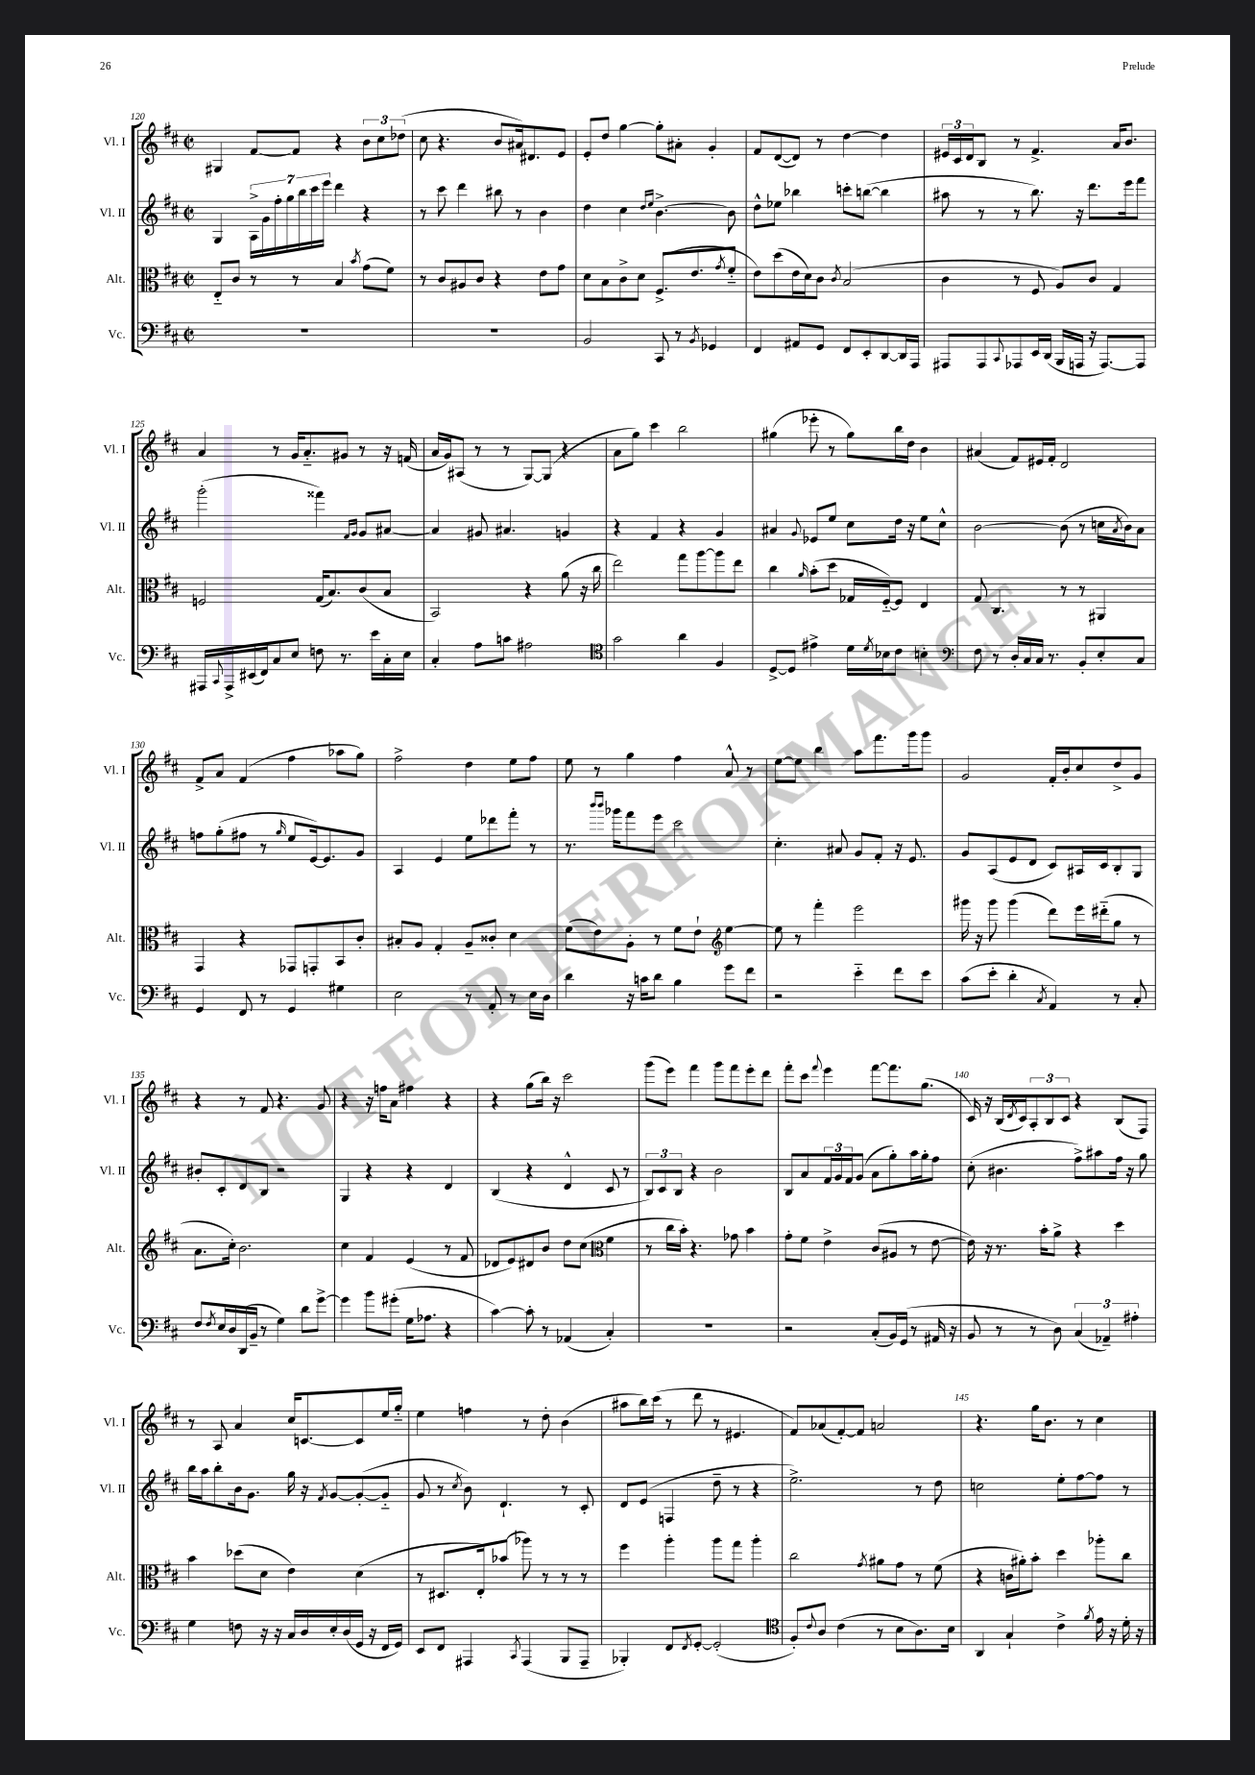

**kern	**kern	**kern	**kern
*part4	*part3	*part2	*part1
*staff4	*staff3	*staff2	*staff1
*I"Vc.	*I"Alt.	*I"Vl. II	*I"Vl. I
*I'Vc.	*I'Alt.	*I'Vl. II	*I'Vl. I
*clefF4	*clefC3	*clefG2	*clefG2
*k[f#c#]	*k[f#c#]	*k[f#c#]	*k[f#c#]
*M2/2	*M2/2	*M2/2	*M2/2
*met(c|)	*met(c|)	*met(c|)	*met(c|)
=120	=120	=120	=120
1r	8E/L	4G/	4G#X/
.	8c#/J	.	.
.	8r	28A^\LL	[8f#/L
.	.	28g\	.
.	.	28ff#'\	.
.	.	28gg\	.
.	8r	.	8f#/J]
.	.	28bb\	.
.	.	28ccc#\	.
.	.	28eee\JJ	.
.	4B/	4ddd\	4r
.	8qb/	.	.
.	(8g\L	4r	12b\L
.	.	.	12cc#\
.	8f#\J)	.	.
.	.	.	(12dd-X\J
=121	=121	=121	=121
1r	8r	8r	8cc#\
.	8c#/L	8ccc#\	4.r
.	8A#X/	4ddd\	.
.	8c#/J	.	.
.	4r	8bb#X\	8b/L
.	.	8r	16a#X/k)
.	.	.	8.d#X/
.	8e\L	4b\	.
.	8g\J	.	8e/J
=122	=122	=122	=122
2BB/	8d\L	4dd\	8e'/L
.	8B\	.	8dd/J
.	8c#^\	4cc#\	[4gg\
.	8d\J	.	.
.	.	16qqdd/LL	.
.	.	16qqee/JJ	.
8CC#/	(8.F#^/L	[4.b^\	8gg'\L]
8r	.	.	8a#X'\J
.	8.e/	.	.
8qBB/	.	.	.
4GG-X/	.	.	4g'/
.	8qg/	.	.
.	8f#/J	8b\]	.
=123	=123	=123	=123
4FF#/	8e\L)	8dd^^\L	8f#/L
.	(8dd\	8ee-X\J	([8d/
8AA#X/L	16e\L	4bb-X\	8d/J])
.	16d\J)	.	.
8GG/J	8c#\J	.	8r
.	8qc#/	.	.
8FF#/L	(2B/	8cccn'\L	[4dd\
8EE'/	.	([8bbn\J	.
[8DD/	.	4bb\]	4dd\]
16DD/L]	.	.	.
16AAA/JJ	.	.	.
=124	=124	=124	=124
8AAA#X/L	4c#\	8aa#X\	24e#X/LL
.	.	.	24c#/
.	.	.	24d/J
8AAA#/	.	8r	8B/J
8qqCC#/	.	.	.
8AAA-X/	8r	8r	8r
16EE/L	8F#/	8.bb\)	4.f#^/
(16DD/JJ	.	.	.
16BBB/LL	8A/L)	.	.
16AAAn/JJ	.	16r	.
16r	8c#/J	8.ddd\L	.
[8.AAA/L)	.	.	.
.	4G/	.	16a/KL
.	.	16eee\k	8.b/J
8AAA/J]	.	8fff#\J	.
!!LO:LB:g=z
=125	=125	=125	=125
16AAA#X/LL	2Fn/	(2ggg'\	4a/
8qqCC#/	.	.	.
16AAA#^/	.	.	.
(16EE#X/	.	.	.
16FF#/J)	.	.	.
8C#/	.	.	8r
8E/J	.	.	16g/KL
.	.	.	8.a/
8Fn\	(16G/KL	4fff##X\)	.
.	8.B/)	.	.
8.r	.	.	8g#X/J
.	.	16qqf#/LL	.
.	.	16qqg/JJ	.
.	(8c#/	8g/L	8r
16e\LL	.	.	.
16C#'\	8B/J	[8a#X/J	16r
16E\JJ	.	.	(16fn/
=126	=126	=126	=126
4C#'/	2BB/)	4a#/]	16a/LL
.	.	.	16g/J)
.	.	.	(8A#X/J
8A\L	.	8g#X/	8r
8cn\J	.	4.a#X/	8r
2A#X\	4r	.	[8G/L)
.	.	.	(8G/J]
.	(8a\	4gn/	4r
.	16r	.	.
.	16cc#\	.	.
=127	=127	=127	=127
*clefC4	*	*	*
2g\	2ee\)	4r	8a\L
.	.	.	8gg\J)
.	.	4f#/	4ccc#\
4a\	8gg\L	4r	2bb\
.	[8aa\	.	.
4F#/	8aa\]	4g/	.
.	8ee\J	.	.
=128	=128	=128	=128
[8D^/L	4cc#\	4a#X/	(4gg#X\
8D/J]	.	.	.
.	16qqa/	8qqg/	.
4e#X^\	(8b'\L	8e-X/L	8eee-X'\
.	8dd\J	8ee/J	8r
16d\LL	16G-X/LL	8cc#\L	8gg#\L)
8qd/	.	.	.
16B-X\J	[16F#/J)	.	.
8c#\J	8F#/J]	16dd\Jk	16bb\L
.	.	16r	16dd\JJ
4Bn'\	4E/	8ee\L	4b\
.	.	8cc#^^\J	.
=129	=129	=129	=129
*clefF4	*	*	*
8F#\	8G/	[2b\	(4a#X/
8r	4.C#/	.	.
16D'/LL	.	.	8f#/L)
16C#/	.	.	.
16C#/JJ	.	.	16e#X/L
8.r	.	.	16f#'/JJ
.	8r	(8b\]	2d/
8BB'/L	8r	8r	.
8E'/	4AA#X/	16ccn\LL	.
.	.	8qa/	.
.	.	16b\J)	.
8C#/J	.	8a\J	.
!!LO:LB:g=z
=130	=130	=130	=130
4GG/	4GG/	8ffn\L	8f#^/L
.	.	(8gg'\	8a/J
8FF#/	4r	8ff#X\J	(4f#/
8r	.	8r	.
.	.	16qqgg/	.
4GG/	8GG-X/L	8ee/L	4ff#\
.	8GGn'/	[16e/k)	.
.	.	8.e/]	.
4G#X\	8BB/	.	8aa-X\L
.	8c#'/J	8g/J	8gg\J)
=131	=131	=131	=131
2E\	8B#X'/L	4A/	2ff#^\
.	8A/J	.	.
.	4G'/	4e/	.
8r	8A~/L	8ee\L	4dd\
8AA'/	8c##X'/J	8ddd-X\	.
8r	4d\	8fff#'\J	8ee\L
16E\LL	.	8r	8ff#\J
16D\JJ	.	.	.
=132	=132	=132	=132
4d\	(8f#\L	8.r	8ee\
.	8e\)	.	8r
.	.	16qqbbb/LL	.
.	.	16qqbbb/JJ	.
.	.	16ggg-X\KL	.
16r	8A'\J	8fff#\	4gg\
16cn\KL	.	.	.
8d\J	8r	8eee\J	.
4B\	8f#\L	2ccc#\	4ff#\
.	8e`\J	.	.
*	*clefG2	*	*
8g\L	[4ee\	.	8a^^/
8f#\J	.	.	8r
=133	=133	=133	=133
2r	8ee\]	4.cc#'\	[8ee\L
.	8r	.	8ee\J]
.	4fff#'\	.	4bb\
.	.	8a#X/	.
4e\	2eee\	8g/L	8aa\L
.	.	8f#'/J	8.fff#\
8f#\L	.	16r	.
.	.	8.e/	16ggg\k
8e\J	.	.	8ggg\J
=134	=134	=134	=134
(8c#\L	16ggg#X\	8g/L	2g/
.	16r	.	.
8e'\J	8ggg#\	(8A/	.
4d'\	(4ggg#\	8e/	.
.	.	8d/J	.
8qC#/	.	.	.
4AA/)	8ddd\L)	8c#/L)	16f#'/LL
.	.	.	16b'/J
.	16eee\L	16A#X/L	8cc#/
.	(16ddd#X\J	16c#/J	.
8r	8gg\J	8B'/	8dd^/
8C#'/	8r	8G/J	8g/J
!!LO:LB:g=z
=135	=135	=135	=135
8F#/L	8.a\L	8b#X'/L	4r
8qF#/	.	.	.
16E/L	.	8c#'/	.
16D/	16cc#'\Jk)	.	.
(16DD/	2.b\	8d/	8r
16BB~/JJ	.	.	.
8r	.	8B/J	8f#/
4G\)	.	2r	4.r
8d\L	.	.	.
[8g^\J	.	.	8g/
=136	=136	=136	=136
4g\]	4cc#\	4G/	4r
8b\L	4f#/	4r	16r
.	.	.	16ffn\KL
(8g#X'\J	.	.	8a\J
16G\KL	(4e/	4r	4ff#X\
8.A-X\J	.	.	.
4r	8r	4d/	4r
.	8f#/	.	.
=137	=137	=137	=137
[4c#\)	8d-X/L	(4B/	4r
.	8e/)	.	.
8c#'\]	8d#X/	4r	(8gg\L
8r	8b/J	.	16bb\Jk)
.	.	.	16r
(4AA-X/	8dd\L	4d^^/	2ccc#\
.	(8cc#\J	.	.
*	*clefC3	*	*
4C#'/)	4f#\	8c#/	.
.	.	8r	.
=138	=138	=138	=138
1r	8r	12B/L)	(8ggg\L
.	.	12c#/	.
.	16cc#\LL	.	8eee\J)
.	.	12B/J	.
.	16b'\JJ)	.	.
.	4.r	4r	4fff#\
.	.	2b\	8ggg\L
.	8g-X\	.	8fff#\
.	4b\	.	8eee'\
.	.	.	8ddd\J
=139	=139	=139	=139
2r	8g'\L	8B/L	8fff#'\L
.	8f#\J	8a/	8ccc#\J
.	.	.	8qqfff#/
.	4e^\	24f#/L	4eee\
.	.	24g/	.
.	.	24f#/J	.
.	.	(8g/J	.
(8C#'/L	(8c#/L	8a\L	[8fff#\L
16BB/L)	8A#X/J	8gg'\)	8.fff#\]
(16GG/JJ	.	.	.
8r	8r	16aa\L	.
.	.	16gg'\J	(8.gg\J
16AA#X/	[8e\	8ff#\J	.
16r	.	.	.
=140	=140	=140	=140
8BB/	16e\])	(8cc#'\	16c#/)
.	16r	.	16r
8r	8.r	4.b#X\	(16B/LL
.	.	.	8qd/
.	.	.	16c#/J)
8r	.	.	12A'/
.	16b'\KL	.	.
.	.	.	12B/
8D\)	8a^\J	.	.
.	.	.	12c#/J
(6C#/	4r	8ff#^\L)	4r
.	.	8aa#X\	.
6AA-X~/)	.	.	.
.	4dd\	16ff#\Jk	(8B/L
.	.	16r	.
6A#X'\	.	.	.
.	.	8gg\	8F#/J)
!!LO:LB:g=z
=141	=141	=141	=141
4G\	4b\	16bb\LL	8r
.	.	16aa\J	.
.	.	8bb'\	8A/
8Fn\	(8dd-X\L	16b\k	4a/
.	.	8.g\J	.
16r	8d\J	.	.
16r	.	.	.
16C#/LL	4e\)	16gg\	16cc#/KL
16D/	.	16r	[8.cn/
.	.	8qf#/	.
16E'/	.	[8g/L	.
(16D/	.	.	.
16GG/JJ	(4d\	(8g'/_	8c/]
16r	.	.	.
16FF#/LL	.	8g/J]	16ee/L
16GG/JJ)	.	.	16gg/JJ
=142	=142	=142	=142
8EE/L	8r	8g/	4ee\
8FF#/J	8.D#X/L	8r	.
.	.	8qcc#/	.
4AAA#X/	.	8b\)	4ffn\
.	16E'/k)	.	.
.	(8b-X/J	4.d`/	.
8qCC#/	.	.	.
(4AAA#/	8aa-X\)	.	8r
.	8r	.	8dd'\
8BBB/L	8r	8r	(4b\
8AAA#~/J	8r	8c#'/	.
=143	=143	=143	=143
4BBB-X'/)	4ff#\	8d/L	8aa#X\L
.	.	(8e/J	16bb\L)
.	.	.	(16ccc#\JJ
8FF#/L	4aa'\	4Fn/	8r
8qFF#/	.	.	.
[8GG'/J	.	.	8ddd\
(2GG'/]	8aa\L	8dd~\	8r
.	8gg\J	8r	4.e#X/
.	4aa'\	4r	.
=144	=144	=144	=144
*clefC4	*	*	*
8F#'/L)	2cc#\	2.ee^\)	8f#/L)
8qqc#/	.	.	.
8A/J	.	.	(8a-X/
(4c#\	.	.	[8f#'/)
.	.	.	8f#/J]
.	8qg/	.	.
8r	8a#X\L	.	2an/
8B\L	8g\J	.	.
8.A\)	8r	8r	.
.	(8f#\	8dd\	.
16B\Jk	.	.	.
=145	=145	=145	=145
4AA/	4r	2ccn\	4.r
4G`/	16cn\LL	.	.
.	16a#X'\J)	.	.
.	8b'\J	.	16gg\KL
.	.	.	8.b\J
4c#^\	4dd\	8ee'\L	.
.	.	[8ff#\	8r
8qf#/	.	.	.
16e\	8aa-X'\L	8ff#\J]	4cc#\
16r	.	.	.
16d'\	8cc#\J	8r	.
16r	.	.	.
==	==	==	==
*-	*-	*-	*-
